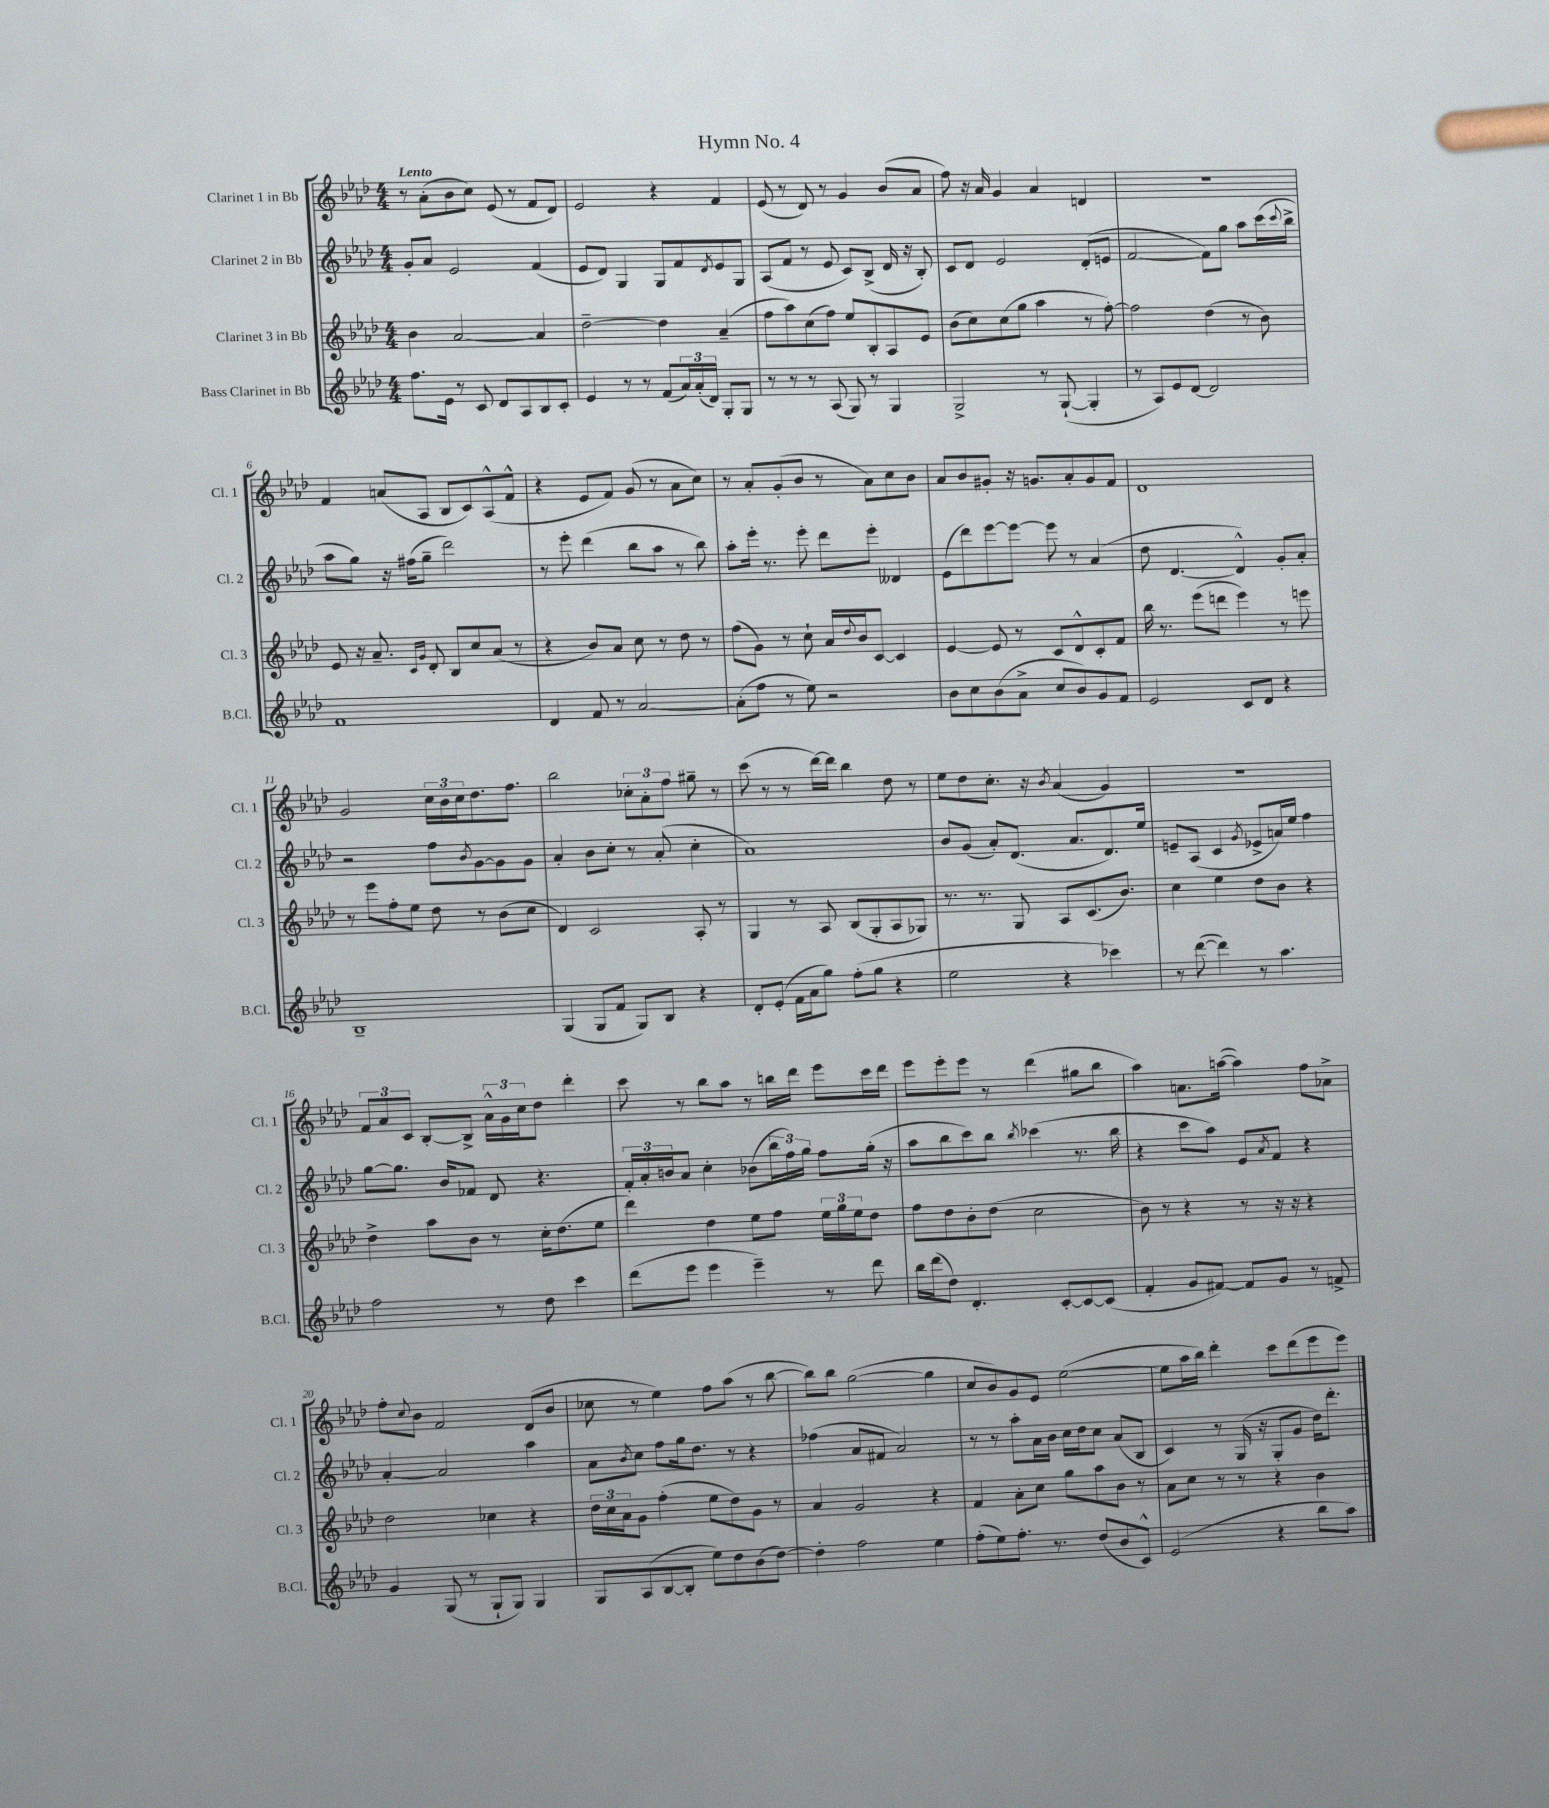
\header { title = "Hymn No. 4" }
<<
\new StaffGroup <<
\new Staff = "s0" \with { instrumentName = "Clarinet 1 in Bb" shortInstrumentName = "Cl. 1" } {
    \clef treble \key aes \major \numericTimeSignature \time 4/4 \tempo "Lento"
    r8 aes'8-.( bes'8 c''8) ees'8( r8 f'8 des'8) |
    ees'2 r4 f'4 |
    ees'8( r8 des'8) r8 g'4 bes'8( aes'8 |
    f''8) r16 aes'16 g'4 aes'4 d'4 |
    R1 |
    f'4 a'8( aes8 bes8 c'8) aes8-^( f'8-^ |
    r4 ees'8 f'8) g'8( r8 aes'8 c''8) |
    r8 aes'8-. g'8-.( bes'8 r8 aes'8) c''8 bes'8 |
    aes'8 bes'8 gis'8-. r16 g'8. aes'8-. g'8 f'8 |
    des'1 |
    g'2 \tuplet 3/2 { c''16 bes'16 c''16 } des''8. f''8. |
    bes''2 \tuplet 3/2 { ces''8-. aes'8-. f''8 } gis''8-- r8 |
    c'''8( r8 r8 des'''16~) des'''16 bes''4 des''8 r8 |
    ees''8 des''8 c''8.-. r16 \acciaccatura { bes'8 } aes'4( g'4) |
    R1 |
    \tuplet 3/2 { f'8 aes'8 c'8 } bes8~-. bes8-> \tuplet 3/2 { aes'16-^ g'16 c''16 } des''8 des'''4-. |
    c'''8 r8 bes''8 aes''8 r8 b''16 des'''16 ees'''8 c'''16 des'''16 |
    ees'''8 ees'''8-. ees'''8 r8 des'''4( gis''8 bes''8 |
    aes''4) a'8. a''16~( a''4) f''8 aes'8-> |
    f''8-. \appoggiatura { c''8 } bes'8 f'2 des'8( bes'8 |
    ces''8 r8 ees''4) f''8 aes''8( r8 bes''8~ |
    bes''8) bes''8 g''2~( g''4 |
    c''8 bes'8) g'8 ees'8 ees''2~( |
    ees''8 aes''16 bes''16) des'''4-. c'''8 des'''8( ees'''8 ees'''8) \bar "|." |
}
\new Staff = "s1" \with { instrumentName = "Clarinet 2 in Bb" shortInstrumentName = "Cl. 2" } {
    \clef treble \key aes \major \numericTimeSignature \time 4/4
    g'8-. aes'8 ees'2 f'4( |
    ees'8 des'8) g4 g8 f'8 \acciaccatura { des'8 } ees'8 g8 |
    aes8( f'8 r8 ees'8 c'8) bes8->( des'16 r16 bes8-.) |
    c'8 des'8 ees'2 des'8-.( e'8 |
    f'2~ f'8) g''8 aes''8 c'''16( \appoggiatura { c'''8 } bes''16-> |
    aes''8 g''8) r16 fis''16( g''8-- des'''2) |
    r8 ees'''8-. des'''4( bes''8 aes''8 r8 bes''8) |
    aes''8-. ees'''16-. r8. ees'''8-. des'''8 ees'''8-. deses'4 |
    ees'8( des'''8) ees'''8~ ees'''8~ ees'''8 r8 aes'4( |
    des''8 des'4.~ des'4-^) g'8-. aes'8-. |
    r2 f''8 \acciaccatura { bes'8 } g'8~ g'8 g'8 |
    aes'4-. bes'8 c''8-. r8 aes'8-.( c''4-. |
    aes'1) |
    bes'8 g'8( aes'8-.) des'8.( aes'8. des'8.) ees''16 |
    e'8-- aes8( c'4 \acciaccatura { g'8 } ees'8-> a'16) ees''16 f''4 |
    g''8~ g''8. bes'16 fes'8 des'8 r4. |
    \tuplet 3/2 { f'16-. aes'16-. b'16 } aes'8 c''4-. bes'8( \tuplet 3/2 { bes''16 f''16) g''16 } f''8 g''16-.( r16 |
    aes''8 bes''8 c'''8) bes''8 \acciaccatura { bes''8 } ces'''4( r8. bes''16 |
    r4 c'''8 aes''8) ees'8 \acciaccatura { aes'8 } f'8 r4 |
    aes'4~-. aes'2 aes''4 |
    aes'8 \acciaccatura { bes'8 } c''8 f''8 g''16 des''8. r8 r4 |
    fes''4( aes'8 fis'8 aes'2) |
    r8 r8 aes''8-. aes'16 bes'16 c''16 des''16 c''8 aes'8( bes8 |
    c'4) r8 g16( r16 g8-. g'8 des''16) des'''8.-. \bar "|." |
}
\new Staff = "s2" \with { instrumentName = "Clarinet 3 in Bb" shortInstrumentName = "Cl. 3" } {
    \clef treble \key aes \major \numericTimeSignature \time 4/4
    bes'4 aes'2~ aes'4 |
    des''2~-- des''4 aes'4--( |
    f''8 aes''8) c''8( f''8) ees''8 bes8-. aes8 ees'8 |
    bes'8( c''8) c''8( g''8 aes''4 r8 f''8~-.) |
    f''2 des''4( r8 bes'8) |
    ees'8 r16 aes'8.-- \grace { c'16 g'16 } des'8-. bes8 c''8 aes'8( r8 |
    r4 bes'8) aes'8 c''8 r8 des''8 r8 |
    f''8( g'8) r8 c''8-! aes'16 \appoggiatura { des''8 } bes'16 c'8~ c'4 |
    ees'4~ ees'8 r8 c'8 des'8-^ c'8-. f'8 |
    bes''16 r8. ees'''8( d'''8 ees'''4) r8 e'''8 |
    r8 ees'''8 f''8-. ees''8 des''8 r8 bes'8( c''8 |
    des'4) c'2 aes8-. r8 |
    g4 r8 aes8 bes8( g8-. aes8 ges8) |
    r8. r8. g8 aes8 c'8.( bes'8.) |
    c''4 ees''4 des''8 bes'8 r4 |
    des''4-> aes''8 bes'8 r8 c''16-. des''8.( ees''8 |
    des'''4) des''4 ees''8 f''8 \tuplet 3/2 { ees''16 g''16 ees''16 } des''8 |
    f''8 des''8 bes'8-. des''8( c''2 |
    bes'8) r8 r4 r8 r16 r16 r4 |
    des''2 ces''4 r4 |
    \tuplet 3/2 { des''16 c''16 aes'16 } g'8 f''4-.( ees''8 des''8) g'8 r8 |
    aes'4 g'2 r4 |
    f'4 aes'8-. c''8 g''8 aes''8 bes'8 r8 |
    aes'8 c''8 r8 r8 r4 bes'4 \bar "|." |
}
\new Staff = "s3" \with { instrumentName = "Bass Clarinet in Bb" shortInstrumentName = "B.Cl." } {
    \clef treble \key aes \major \numericTimeSignature \time 4/4
    f''8. ees'16 r8 c'8 des'8 aes8 bes8 c'8-. |
    ees'4 r8 r8 f'8( \tuplet 3/2 { aes'16) aes'16-.( des'16) } g8-. g8 |
    r8 r8 r8 aes8( g8) r8 g4 |
    g2-> r8 g8~-!( g4-. |
    r8 aes8) ees'8 des'8~ des'2 |
    f'1 |
    des'4 f'8 r8 aes'2~ |
    aes'8-.( f''8 r8 ees''8) r2 |
    bes'8 c''8 bes'8( aes'8-> c''8 bes'8) g'8 f'8 |
    ees'2 c'8 des'8 r4 |
    bes1-- |
    g4( g8 f'8 g8) bes8 r4 |
    des'8-. ees'8-.( f'16 aes'16 g''8) f''8-.( g''8 r4 |
    ees''2 r4 ces'''4) |
    r8 des'''8~( des'''4) r8 aes''4. |
    f''2 r8 des''8 c'''4 |
    des'''8( ees'''8 ees'''4 ees'''4--) r8 des'''8 |
    bes''16 des'''16( des''8) des'4.-. c'8~-. c'8~ c'8( |
    f'4-. g'8 fis'8~) fis'8 g'8 r8 f'8-> |
    g'4 g8( r8 g8-! g8) g4 |
    g8 aes8( bes8~ bes8-. ees''8) des''8 bes'8( des''8~) |
    des''4-. f''2 ees''4 |
    f''8-.( ees''8) f''8.-. r8. des''8( bes'8 c'8-^) |
    ees'2( r4 bes''8 aes''8) \bar "|." |
}
>>
>>
